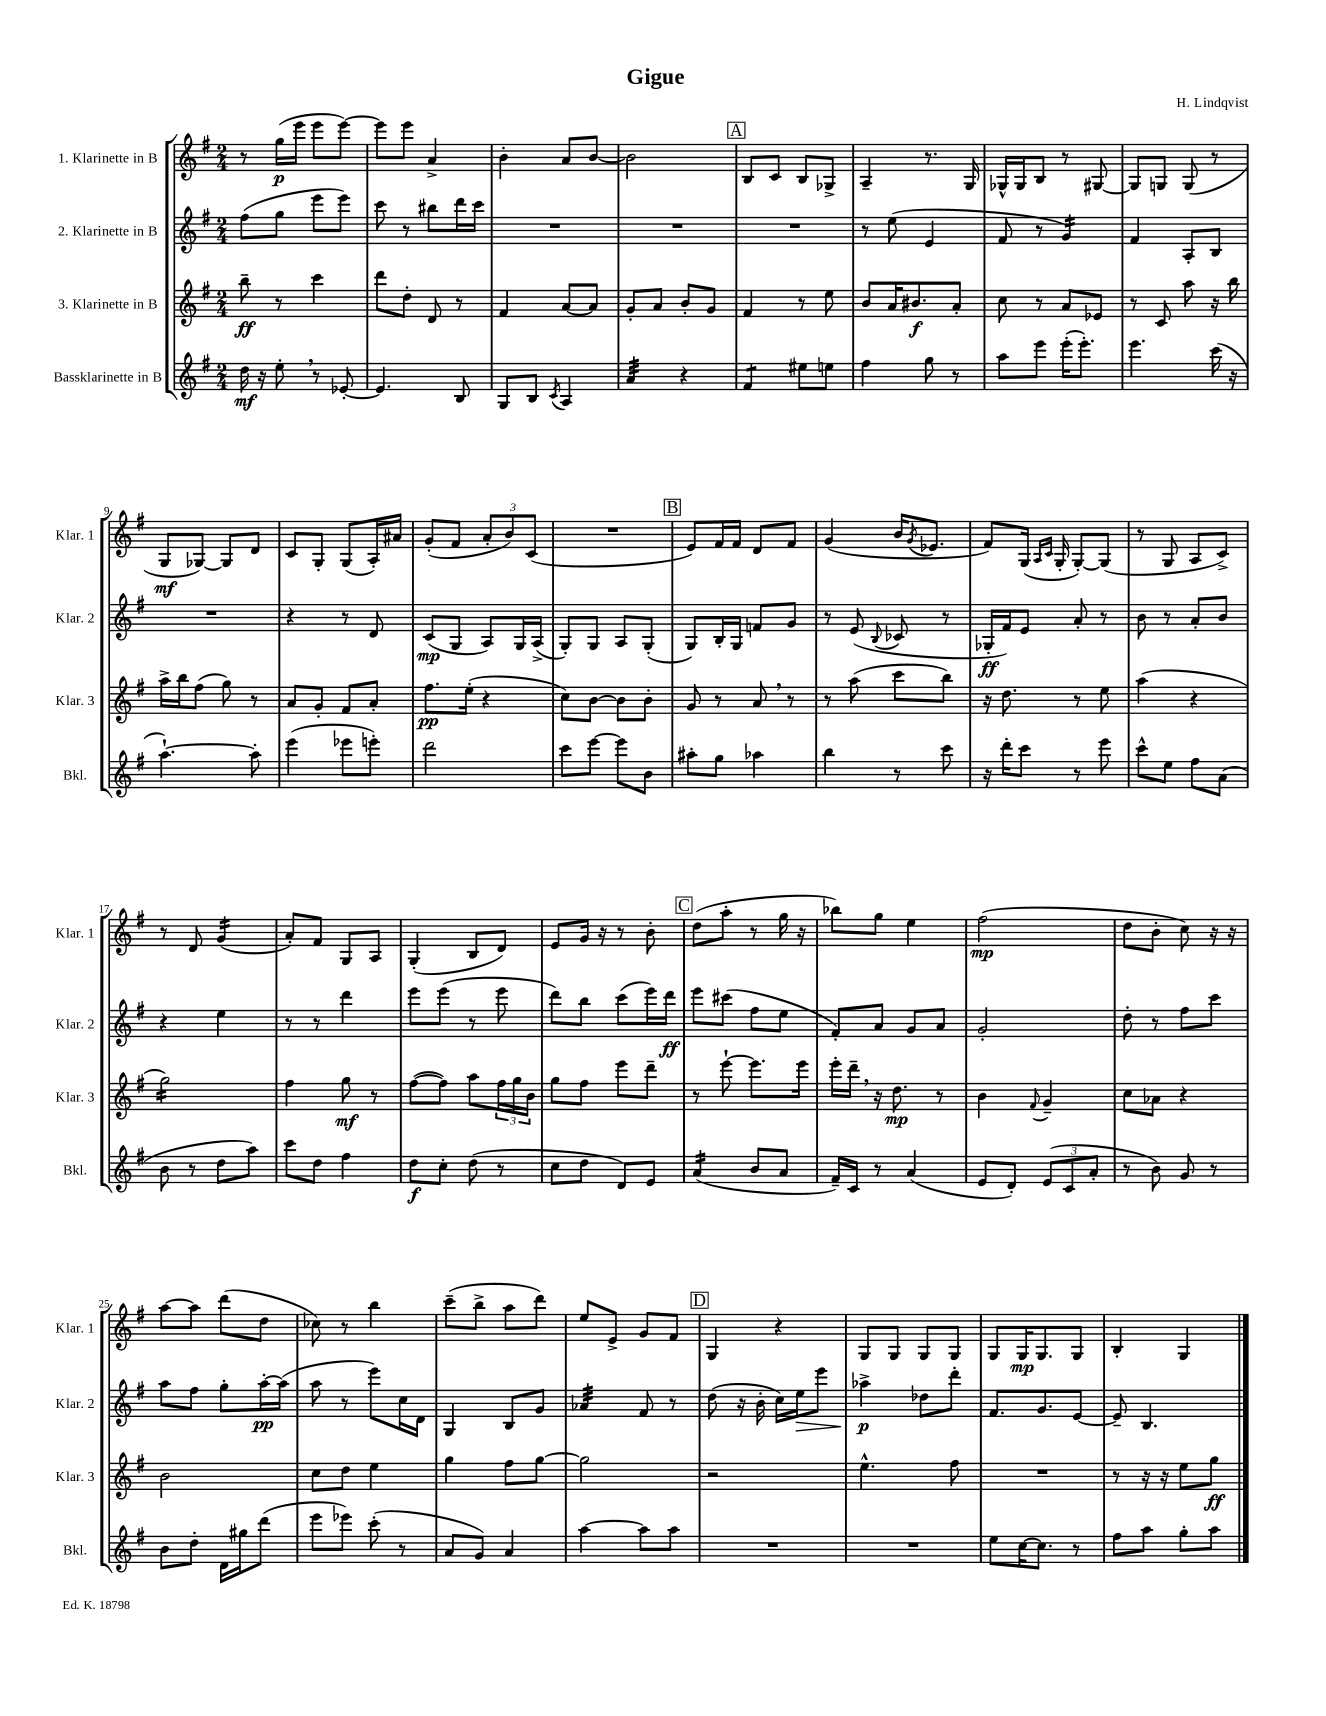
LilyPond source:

\header { title = "Gigue" composer = "H. Lindqvist" }
<<
\new StaffGroup <<
\new Staff = "s0" \with { instrumentName = "1. Klarinette in B" shortInstrumentName = "Klar. 1" } {
    \clef treble \key g \major \numericTimeSignature \time 2/4
    r8 g''16\p( e'''16 e'''8 e'''8~) |
    e'''8 e'''8 a'4-> |
    b'4-. a'8 b'8~ |
    b'2 |
    \mark \markup { \box "A" } b8 c'8 b8 ges8-> |
    a4-- r8. g16 |
    ges16-^ ges16 b8 r8 gis8~ |
    gis8 g8 g8( r8 |
    g8\mf ges8~) ges8 d'8 |
    c'8 g8-. g8( a16-.) ais'16 |
    g'8-.( fis'8 \tuplet 3/2 { a'8-. b'8) c'8( } |
    R2 |
    \mark \markup { \box "B" } e'8) fis'16 fis'16 d'8 fis'8 |
    g'4( b'16 \acciaccatura { g'8 } ees'8. |
    fis'8) g16( \grace { a16 c'16 } g16-. g8~-.) g8( |
    r8 g8 a8 c'8->) |
    r8 d'8 g'4:16( |
    a'8-.) fis'8 g8 a8 |
    g4-.( b8 d'8) |
    e'8 g'16 r16 r8 b'8-. |
    \mark \markup { \box "C" } d''8( a''8-. r8 g''16 r16 |
    bes''8) g''8 e''4 |
    fis''2\mp( |
    d''8 b'8-. c''8) r16 r16 |
    a''8~ a''8 d'''8( d''8 |
    ces''8) r8 b''4 |
    c'''8--( b''8-> a''8 d'''8) |
    e''8 e'8-> g'8 fis'8 |
    \mark \markup { \box "D" } g4 r4 |
    g8 g8 g8 g8 |
    g8 g16\mp g8. g8 |
    b4-. g4 \bar "|." |
}
\new Staff = "s1" \with { instrumentName = "2. Klarinette in B" shortInstrumentName = "Klar. 2" } {
    \clef treble \key g \major \numericTimeSignature \time 2/4
    fis''8( g''8 e'''8 e'''8) |
    c'''8 r8 bis''8 d'''16 c'''16 |
    R2 |
    R2 |
    \mark \markup { \box "A" } R2 |
    r8 e''8( e'4 |
    fis'8 r8 g'4:16) |
    fis'4 a8-. b8 |
    R2 |
    r4 r8 d'8 |
    c'8\mp( g8 a8) g16 a16->( |
    g8-.) g8 a8 g8-.( |
    \mark \markup { \box "B" } g8) b16-. g16 f'8 g'8 |
    r8 e'8( \appoggiatura { b8 } ces'8 r8 |
    ges16-.\ff fis'16) e'8 a'8-. r8 |
    b'8 r8 a'8-. b'8 |
    r4 e''4 |
    r8 r8 d'''4 |
    e'''8 e'''8( r8 e'''8 |
    d'''8) b''8 c'''8( e'''16) d'''16\ff |
    \mark \markup { \box "C" } e'''8 cis'''8( fis''8 e''8 |
    fis'8-.) a'8 g'8 a'8 |
    g'2-. |
    d''8-. r8 fis''8 c'''8 |
    a''8 fis''8 g''8-. a''16~-.\pp a''16( |
    a''8 r8 e'''8) c''16 d'16 |
    g4 b8 g'8 |
    aes'4:32 fis'8 r8 |
    \mark \markup { \box "D" } d''8( r16 b'16-. c''16) e''16\> e'''8 |
    aes''4->\p\! des''8 d'''8-. |
    fis'8. g'8. e'8~ |
    e'8-- b4. \bar "|." |
}
\new Staff = "s2" \with { instrumentName = "3. Klarinette in B" shortInstrumentName = "Klar. 3" } {
    \clef treble \key g \major \numericTimeSignature \time 2/4
    b''8--\ff r8 c'''4 |
    d'''8 d''8-. d'8 r8 |
    fis'4 a'8~ a'8 |
    g'8-. a'8 b'8-. g'8 |
    \mark \markup { \box "A" } fis'4 r8 e''8 |
    b'8 a'16 bis'8.\f a'8-. |
    c''8 r8 a'8 ees'8 |
    r8 c'8 a''8 r16 b''16 |
    a''16-> b''16 fis''8( g''8) r8 |
    a'8 g'8-. fis'8 a'8-. |
    fis''8.\pp e''16-.( r4 |
    c''8) b'8~ b'8 b'8-. |
    \mark \markup { \box "B" } g'8 r8 a'8 \breathe r8 |
    r8 a''8( c'''8 b''8) |
    r16 d''8. r8 e''8 |
    a''4( r4 |
    g''2:16) |
    fis''4 g''8\mf r8 |
    fis''8~( fis''8) a''8 \tuplet 3/2 { fis''16 g''16 b'16 } |
    g''8 fis''8 e'''8 d'''8-- |
    \mark \markup { \box "C" } r8 e'''8~-! e'''8. e'''16 |
    e'''16-. d'''16-- \breathe r16 d''8.\mp r8 |
    b'4 \appoggiatura { fis'8 } g'4-- |
    c''8 aes'8 r4 |
    b'2 |
    c''8 d''8 e''4 |
    g''4 fis''8 g''8~ |
    g''2 |
    \mark \markup { \box "D" } r2 |
    e''4.-^ fis''8 |
    R2 |
    r8 r16 r16 e''8 g''8\ff \bar "|." |
}
\new Staff = "s3" \with { instrumentName = "Bassklarinette in B" shortInstrumentName = "Bkl." } {
    \clef treble \key g \major \numericTimeSignature \time 2/4
    d''16\mf r16 e''8-. \breathe r8 ees'8~-. |
    ees'4. b8 |
    g8 b8 \acciaccatura { c'8 } a4 |
    a'4:32 r4 |
    \mark \markup { \box "A" } fis'4:8 eis''8 e''8 |
    fis''4 g''8 r8 |
    a''8 e'''8 e'''16-.( e'''8.-.) |
    e'''4. c'''16( r16 |
    a''4.~-!) a''8-. |
    e'''4( ees'''8 e'''8-.) |
    d'''2 |
    c'''8 e'''8~ e'''8 b'8 |
    \mark \markup { \box "B" } ais''8-. g''8 aes''4 |
    b''4 r8 c'''8 |
    r16 d'''16-. c'''8 r8 e'''8 |
    c'''8-^ e''8 fis''8 a'8( |
    b'8 r8 d''8 a''8) |
    c'''8 d''8 fis''4 |
    d''8\f c''8-. d''8( r8 |
    c''8 d''8 d'8) e'8 |
    \mark \markup { \box "C" } a'4:16( b'8 a'8 |
    fis'16--) c'16 r8 a'4( |
    e'8 d'8-.) \tuplet 3/2 { e'8( c'8 a'8-. } |
    r8 b'8) g'8 r8 |
    b'8 d''8-. d'16 gis''16 d'''8( |
    e'''8 ees'''8) c'''8-.( r8 |
    a'8 g'8) a'4 |
    a''4~ a''8 a''8 |
    \mark \markup { \box "D" } R2 |
    R2 |
    e''8 c''16~ c''8. r8 |
    fis''8 a''8 g''8-. a''8 \bar "|." |
}
>>
>>
